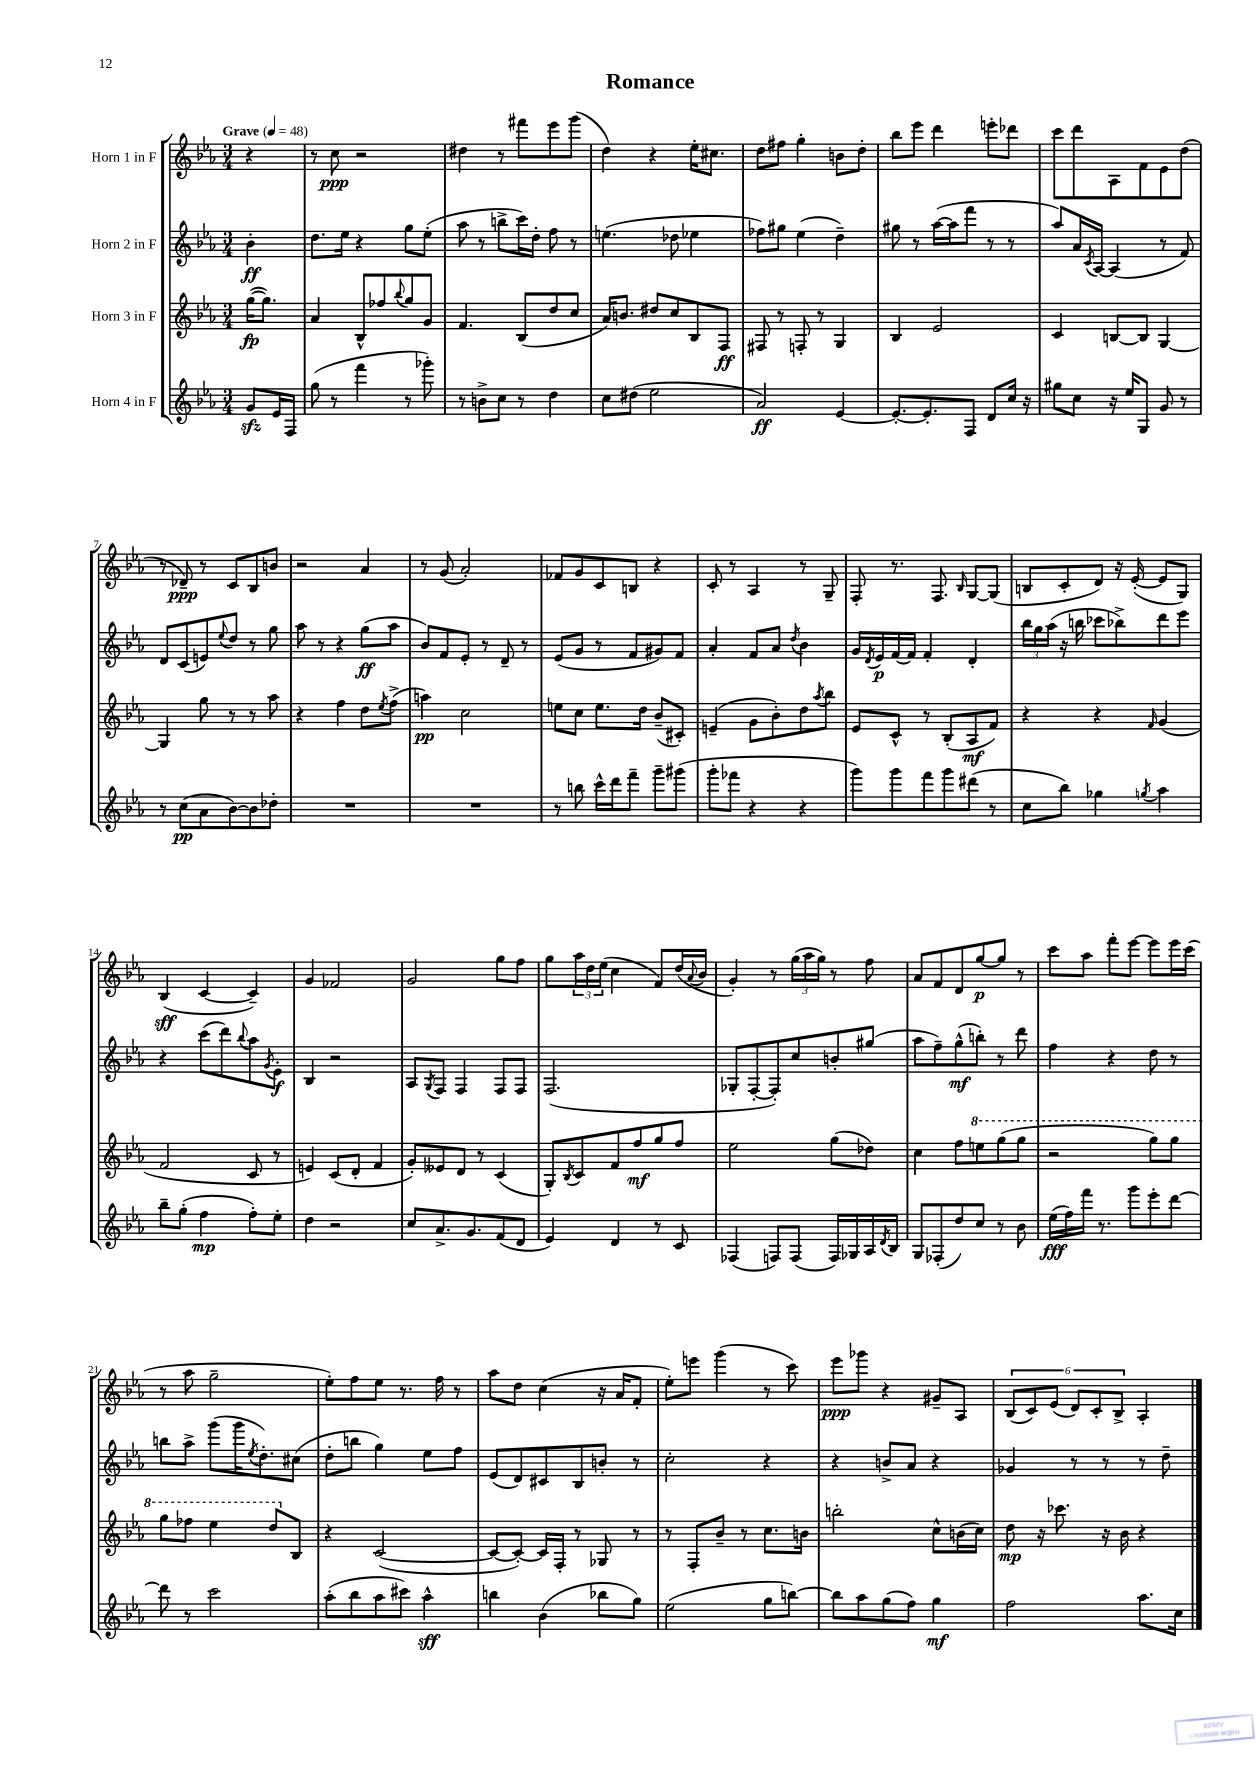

**kern	**kern	**kern	**kern
*staff4	*staff3	*staff2	*staff1
*clefG2	*clefG2	*clefG2	*clefG2
*k[b-e-a-]	*k[b-e-a-]	*k[b-e-a-]	*k[b-e-a-]
*M3/4	*M3/4	*M3/4	*M3/4
*MM48	*MM48	*MM48	*MM48
8g	([16gg	4b-'	4r
.	8.gg])	.	.
16e-	.	.	.
16F	.	.	.
=	=	=	=
(8gg	4a-	8.dd	8r
8r	.	.	8cc
.	.	16ee-	.
4fff	8B-^^	4r	2r
.	8ff-	.	.
.	8qqbb-	.	.
8r	8gg	8gg	.
8ggg-')	8g	(8ee-'	.
=	=	=	=
8r	4.f	8aa-	4dd#
8b^	.	8r	.
8cc	.	8bb^	8r
8r	(8B-	16ccc)	8fff#
.	.	16dd'	.
4dd	8dd	8ff	8eee-
.	8cc	8r	(8ggg
=	=	=	=
8cc	16a-)	(4.ee	4dd)
.	8.b	.	.
(8dd#	.	.	.
2ee-	8dd#	.	4r
.	8cc	8dd-	.
.	8B-	4ee-	16ee-'
.	.	.	8.cc#
.	8F	.	.
=	=	=	=
2a-)	8F#	8ff-)	8dd
.	8r	8gg#	8ff#
.	8F'	(4ee-	4gg'
.	8r	.	.
[4e-	4G	4dd~)	8b
.	.	.	8dd'
=	=	=	=
8.e-'_	4B-	8gg#	8bb-
.	.	8r	8eee-
8.e-']	.	.	.
.	2e-	([16aa-	4ddd
.	.	16aa-]	.
8F	.	8fff	.
8d	.	8r	8eee'
16cc	.	8r	8ddd-
16r	.	.	.
=	=	=	=
8gg#	4c	8aa-)	8ccc
8cc	.	16a-	8ddd
.	.	8qc	.
.	.	[16A-	.
16r	[8B	(4A-]	8A-
16ee-	.	.	.
8G	8B]	.	8f
8g	[4G	8r	8e-
8r	.	8f)	(8dd
=	=	=	=
8r	4G]	8d	8r
(8cc	.	(8c	8d-~)
8a-	8gg	8e)	8r
.	.	8qqee-	.
[8b-)	8r	8dd	8c
8b-]	8r	8r	8B-
8dd-'	8aa-	8gg	8b
=	=	=	=
2.r	4r	8aa-	2r
.	.	8r	.
.	4ff	4r	.
.	8dd	(8gg	4a-
.	8qee-	.	.
.	(8ff^	8aa-	.
=	=	=	=
2.r	4aa)	8b-)	8r
.	.	8f	(8g
.	2cc	8e-'	2a-')
.	.	8r	.
.	.	8d~	.
.	.	8r	.
=	=	=	=
8r	8ee	(8e-	8f-
8bb	8cc	8g	8g
16ccc^^	8.ee	8r	8c
16ddd	.	.	.
8fff~	.	8f	8B
.	16dd	.	.
8ggg~	(8b-~	8g#)	4r
(8ggg#	8c#')	8f	.
=	=	=	=
8ggg'	(4e~	4a-'	8c'
8fff-	.	.	8r
4r	8g	8f	4A-
.	8b-')	8a-	.
.	.	8qdd	.
4r	8dd	4b-	8r
.	8qaa-	.	.
.	8bb-	.	8G~
=	=	=	=
8ggg)	8e-	16g	8F'
.	.	8qd	.
.	.	16e-	.
8ggg	8c^^	[16f	8.r
.	.	16f]	.
8fff	8r	4f'	.
.	.	.	8.F
8ggg	(8B-'	.	.
.	.	.	16qqB-
(8ddd#	8A-	4d'	[8G
8r	8f)	.	(8G]
=	=	=	=
8cc	4r	24bb-	8B
.	.	24gg	.
.	.	(24aa-	.
8bb-)	.	16r	8c'
.	.	16bb	.
4gg-	4r	8ccc-	8d)
.	.	8bb-^)	16r
.	.	.	([16e-'
8qgg	16qqf	.	.
4aa-	(4g	8ddd	8e-]
.	.	8eee-	8G)
=	=	=	=
8bb-~	2f	4r	(4B-
(8gg'	.	.	.
4ff	.	(8ccc	[4c
.	.	8ddd)	.
.	.	8qqbb-	.
8ff')	8c	8aa-	4c~])
.	.	8qg	.
8ee-'	8r	8e-'	.
=	=	=	=
4dd	4e)	4B-	4g
2r	(8c	2r	2f-
.	8d'	.	.
.	4f	.	.
=	=	=	=
8cc	8g')	8A-	2g
.	.	8qG	.
8.a-^	8e--	8F	.
.	8d	4F	.
8.g	.	.	.
.	8r	.	.
(8f	(4c	8F	8gg
8d	.	8F	8ff
=	=	=	=
4e-)	8G')	(2.F	8gg
.	8qB-	.	.
.	8c	.	24aa-
.	.	.	24dd
.	.	.	(24ee-
4d	8f	.	4cc
.	8ff	.	.
8r	8gg	.	8f)
8c	8ff	.	(16dd
.	.	.	8qqa-
.	.	.	16b-
=	=	=	=
(4F-	2ee-	8G-'	4g')
.	.	[8F'	.
8F)	.	8F'])	8r
(8F	.	8cc	(24gg
.	.	.	24aa-
.	.	.	24gg)
16F)	(8gg	8b'	8r
16G-	.	.	.
16A-	8dd-)	(8gg#	8ff
8qd	.	.	.
16B-	.	.	.
=	=	=	=
8G	4cc	8aa-	8a-
(8F-'	.	8ff~)	8f
8dd)	8ff	(8gg^^	8d
8cc	8eee	8bb')	[8gg
8r	(8ggg	8r	8gg]
8b-	8ggg	8ddd	8r
=	=	=	=
(16ee-	2r	4ff	8ccc
16ff)	.	.	.
16fff	.	.	8aa-
8.r	.	.	.
.	.	4r	8fff'
8ggg	.	.	[8eee-
8eee-'	8ggg)	8dd	8eee-]
[8ddd	8ggg	8r	16eee-
.	.	.	(16ccc
=	=	=	=
8ddd]	8ggg	8bb	8r
8r	8fff-	8aa-^	8aa-
2ccc	4eee-	(8ggg	2gg~
.	.	16ggg	.
.	.	8qee-	.
.	.	8.dd')	.
.	8ddd	.	.
.	8B-	(8cc#	.
=	=	=	=
(8aa-'	4r	8dd'	8ee-')
8bb-	.	8bb	8ff
8aa-	([2c	4gg)	8ee-
8ccc#)	.	.	8.r
4aa-^^	.	8ee-	.
.	.	.	16ff
.	.	8ff	8r
=	=	=	=
4bb	8c_	(8e-	8aa-
.	8c'_)	8d)	8dd
(4b-	16c]	8c#	(4cc
.	16F'	.	.
.	8r	8B-	.
8bb-	8G-	8b'	16r
.	.	.	16a-
8gg)	8r	8r	8f'
=	=	=	=
(2ee-	8r	2cc'	8ee-')
.	8F'	.	8eee
.	8b-~	.	(4ggg
.	8r	.	.
8gg	8.cc	4r	8r
[8bb)	.	.	8ccc)
.	16b	.	.
=	=	=	=
8bb]	2bb'	4r	8eee-
8aa-	.	.	8ggg-
(8gg	.	8b^	4r
8ff)	.	8a-	.
4gg	8cc^^	4r	8g#~
.	(16b	.	8A-
.	16cc)	.	.
=	=	=	=
2ff	8dd	4g-	(12B-
.	.	.	12c)
.	16r	.	.
.	.	.	(12e-
.	8.ccc-	.	.
.	.	8r	12d)
.	.	.	12c'
.	16r	8r	.
.	.	.	12B-^
.	16b-	.	.
8.aa-	4r	8r	4A-'
.	.	8dd~	.
16cc	.	.	.
==	==	==	==
*-	*-	*-	*-
